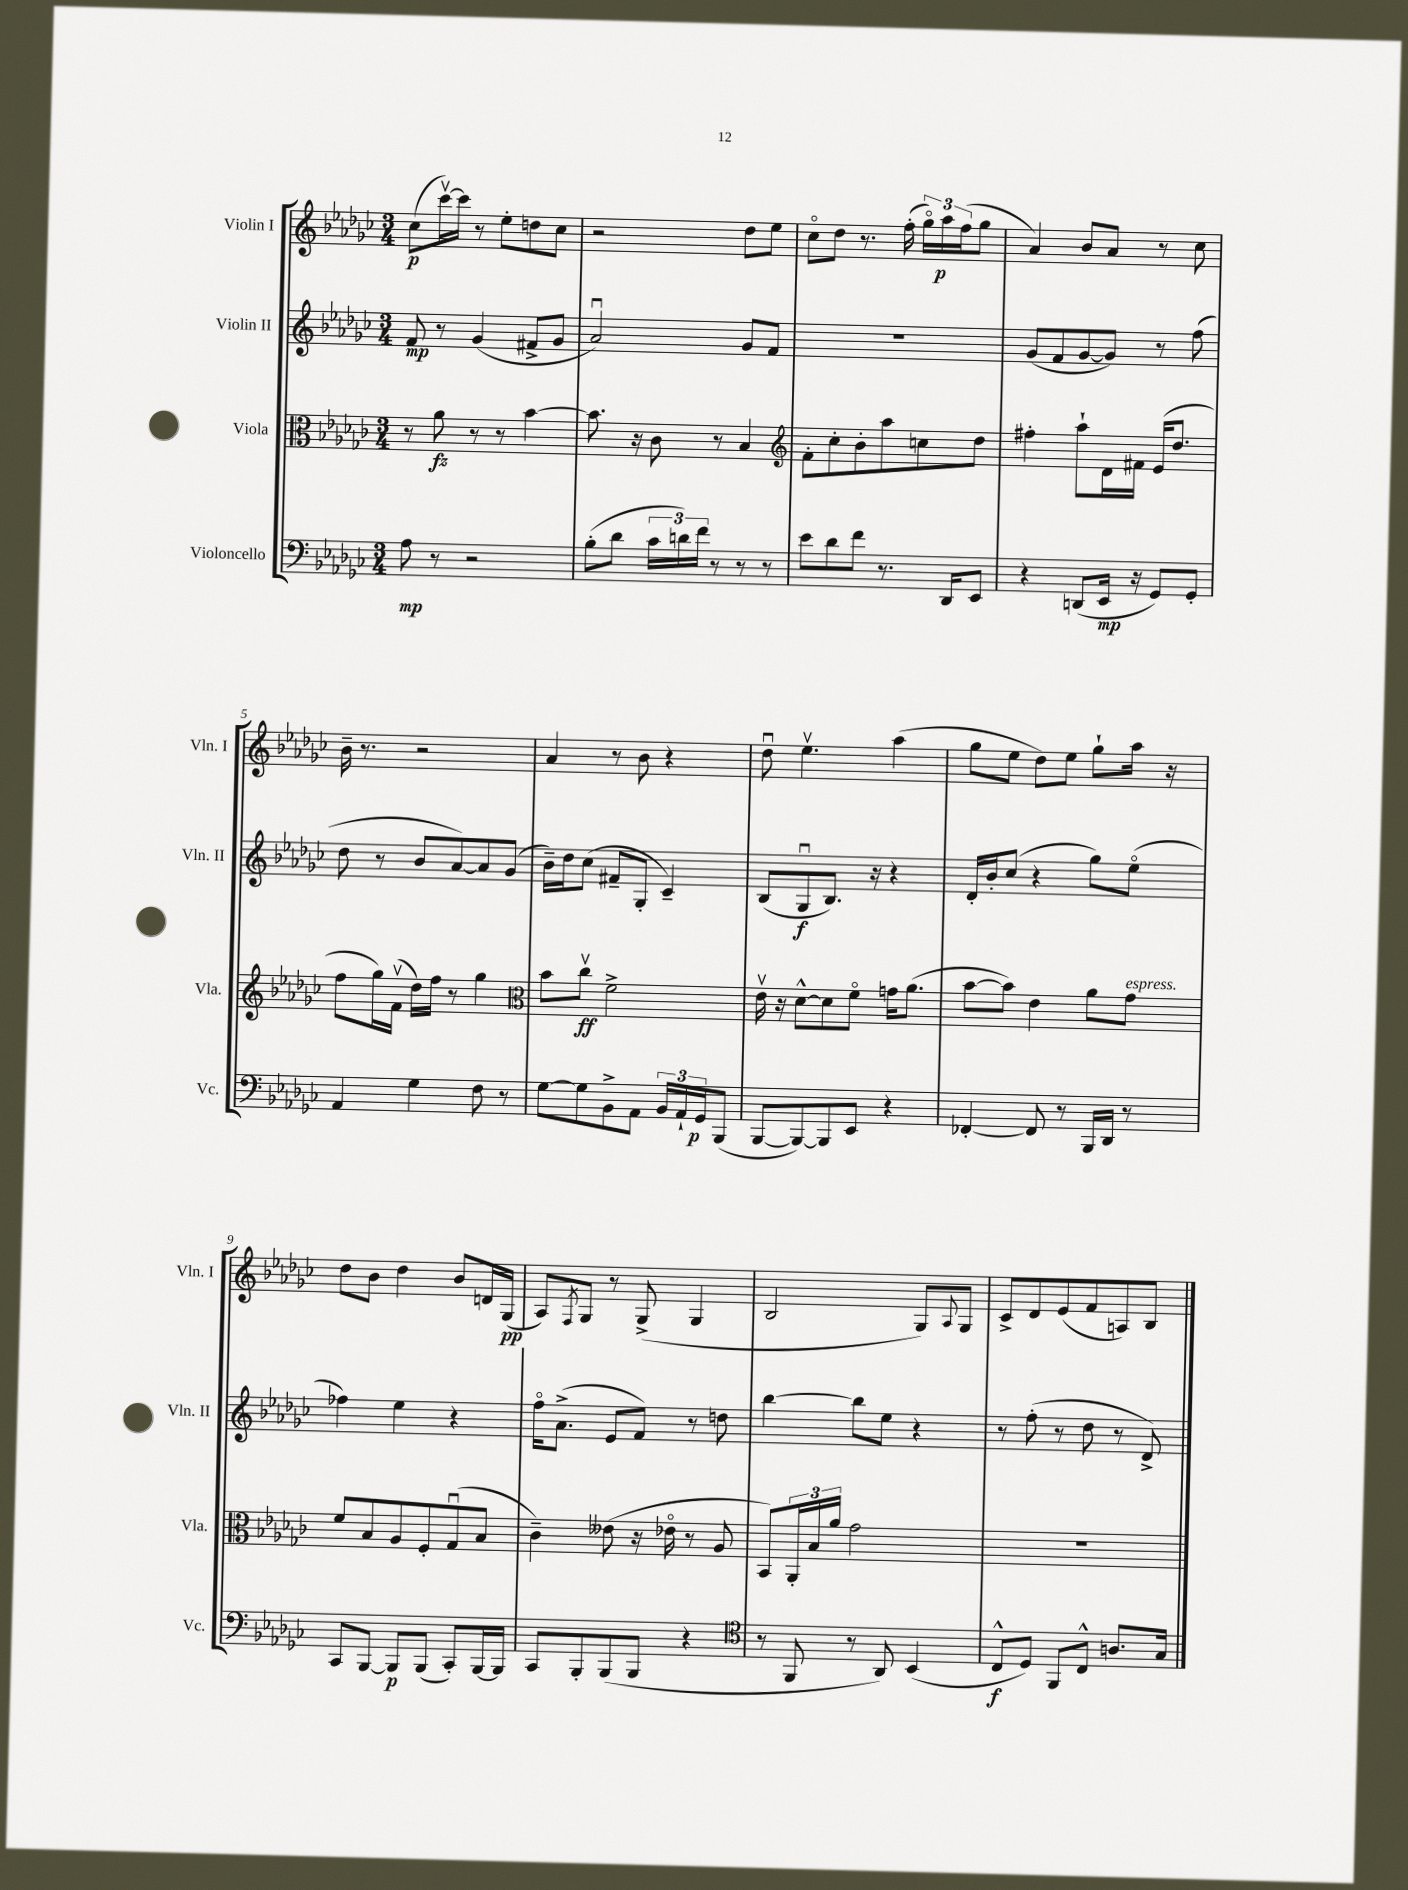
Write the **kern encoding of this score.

**kern	**kern	**kern	**kern
*staff4	*staff3	*staff2	*staff1
*clefF4	*clefC3	*clefG2	*clefG2
*k[b-e-a-d-g-c-]	*k[b-e-a-d-g-c-]	*k[b-e-a-d-g-c-]	*k[b-e-a-d-g-c-]
*M3/4	*M3/4	*M3/4	*M3/4
8A-\	8r	8f/	(8cc-\L
8r	8a-\	8r	[16ccc-v\L)
.	.	.	16ccc-\]JJ
2r	8r	(4g-/	8r
.	8r	.	8ee-'\L
.	[4b-\	8f#^/L	8dd\
.	.	8g-/J	8cc-\J
=	=	=	=
(8B-'\L	8.b-\]	2a-u/)	2r
8d-\J	.	.	.
.	16r	.	.
24c-\LL	8c-\	.	.
24d\)	.	.	.
24f\JJ	.	.	.
8r	8r	.	.
8r	4B-/	8g-/L	8dd-\L
8r	.	8f/J	8ee-\J
=	=	=	=
*	*clefG2	*	*
8e-\L	8f'\L	2.r	8cc-o\L
8d-\	8cc-'\	.	8dd-\J
8f\J	8b-'\	.	8.r
8.r	8aa-\	.	.
.	.	.	(16ff'\
.	8cc\	.	24gg-o\LL)
.	.	.	24aa-\
16DD-/LK	.	.	.
.	.	.	(24ff\J
8EE-/J	8dd-\J	.	8gg-\J
=	=	=	=
4r	4ff#'\	(8g-/L	4a-/)
.	.	8f/	.
(8DD/L	8aa-`\L	[8g-/	8b-/L
16EE-/Jk	16d-\L	8g-/]J)	8a-/J
16r	16f#\JJ	.	.
8GG-/L)	(16e-/LK	8r	8r
.	8.dd-/J	.	.
8GG-'/J	.	(8ff\	8cc-\
=	=	=	=
4AA-/	8ff\L	8dd-\	16b-~\
.	.	.	8.r
.	16gg-\L)	8r	.
.	(16fv\JJ	.	.
4G-\	16dd-\LL)	8b-/L	2r
.	16ff\JJ	.	.
.	8r	[8a-/)	.
8F\	4gg-\	8a-/]	.
8r	.	(8g-/J	.
=	=	=	=
*	*clefC3	*	*
[8G-\L	8b-\L	16b-~\LL)	4a-/
.	.	16dd-\J	.
8G-\]	8cc-v\J	(8cc-\J	.
8BB-^\	2f^\	8f#~/L	8r
8AA-\J	.	8G-'/J	8b-\
24BB-/LL	.	4c-~/)	4r
24AA-`/	.	.	.
24GG-/J	.	.	.
(8BBB-/J	.	.	.
=	=	=	=
[8BBB-/L	16e-v\	(8B-/L	8dd-u\
.	16r	.	.
8BBB-/_)	[8d-^^\L	8G-u/	4.ee-v\
8BBB-/]	8d-\]	8.B-/J)	.
8EE-/J	8fo\J	.	.
.	.	16r	.
4r	16g\LK	4r	(4aa-\
.	(8.a-\J	.	.
=	=	=	=
[4FF-'/	[8b-\L	16d-'/LL	8gg-\L
.	.	16b-'/J	.
.	8b-\]J)	(8cc-/J	8ee-\J
8FF-/]	4e-\	4r	8dd-\L)
8r	.	.	8ee-\J
16BBB-/LL	8a-\L	8gg-\L)	8gg-`\L
16DD-/JJ	.	.	.
8r	8g-\J	(8ee-o\J	16aa-\Jk
.	.	.	16r
=	=	=	=
8CC-/L	8f/L	4ff-\)	8dd-\L
[8BBB-/J	8B-/	.	8b-\J
8BBB-/]L	8A-/	4ee-\	4dd-\
(8BBB-/J	8F'/	.	.
8CC-'/L)	(8G-u/	4r	8b-/L
[16BBB-/L	8B-/J	.	16d/L
16BBB-/]JJ	.	.	(16G-/JJ
=	=	=	=
8CC-/L	4c-~\)	16ffo\LK	8A-/L)
.	.	(8.a-^\J	.
.	.	.	8qF/
8BBB-'/	.	.	8G-/J
(8BBB-/	(8e--\	8e-/L	8r
8BBB-/J	16r	8f/J)	(8G-^/
.	16e-o\	.	.
4r	8r	8r	4G-/
.	8A-/	8dd\	.
=	=	=	=
*clefC4	*	*	*
8r	8BB-/L)	[4bb-\	2B-/
8FF/	24AA-'/L	.	.
.	24B-/	.	.
.	24a-/JJ	.	.
8r	2g-\	8bb-\]L	.
8AA-/)	.	8ee-\J	.
(4BB-/	.	4r	8G-/L)
.	.	.	8qqA-/
.	.	.	8G-/J
=	=	=	=
8C-^^/L	2.r	8r	8c-^/L
8D-/J)	.	(8ff'\	8d-/
8FF/L	.	8r	(8e-/
8C-^^/J	.	8dd-\	8f/
8.A/L	.	8r	8A/)
.	.	8d-^/)	8B-/J
16G-/Jk	.	.	.
==	==	==	==
*-	*-	*-	*-
